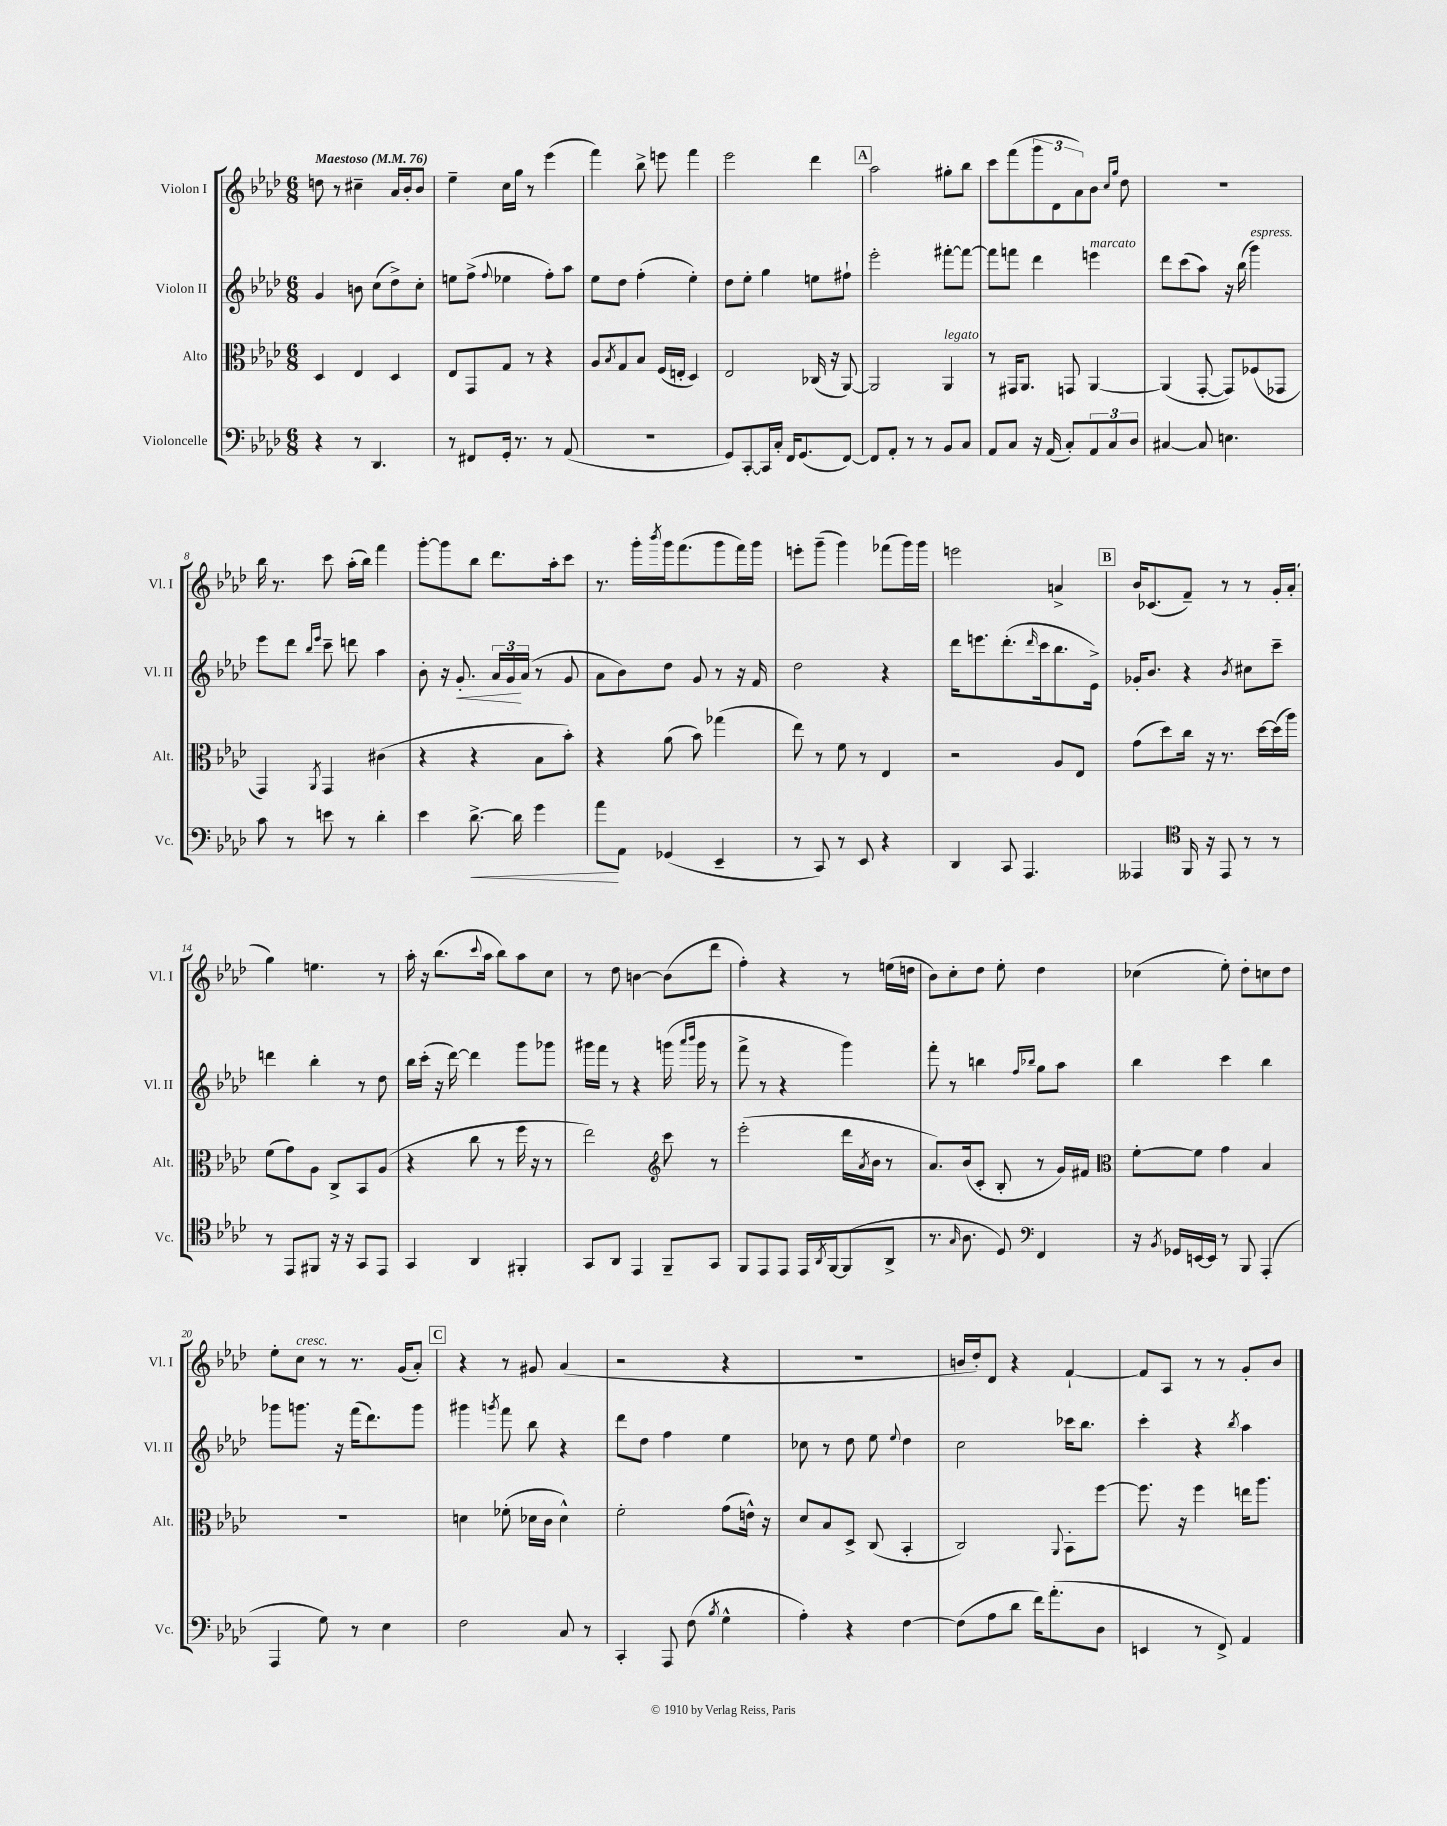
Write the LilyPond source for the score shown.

<<
\new StaffGroup <<
\new Staff = "s0" \with { instrumentName = "Violon I" shortInstrumentName = "Vl. I" } {
    \clef treble \key aes \major \numericTimeSignature \time 6/8 \tempo "Maestoso" 4 = 76
    d''8 r8 cis''4-- aes'16 bes'16-. bes'8 |
    ees''4-- c''16 g''16 r8 ees'''4( |
    f'''4) bes''8-> e'''8 f'''4 |
    ees'''2 des'''4 |
    \mark \markup { \box "A" } aes''2 gis''8-. bes''8 |
    c'''8 f'''8( \tuplet 3/2 { g'''8 des'8 aes'8) } bes'8 \grace { c''16 g''16 } des''8 |
    R2. |
    bes''16 r8. c'''8 aes''16-.( bes''16) f'''4 |
    g'''8~-. g'''8 bes''8 des'''8. aes''16-. c'''8 |
    r8. g'''16-. \acciaccatura { bes'''8 } g'''16 f'''8.( g'''8 f'''16) g'''16 |
    e'''8-. g'''8--( g'''4) fes'''8( g'''16) g'''16 |
    e'''2 a'4-> |
    \mark \markup { \box "B" } bes'16 ces'8.( f'8--) r8 r8 g'16-. aes'16-.( |
    g''4) e''4. r8 |
    aes''16-. r16 bes''8.( \appoggiatura { c'''8 } aes''16 bes''8) aes''8 c''8 |
    r8 des''8 b'4~ b'8( des'''8 |
    f''4-.) r4 r8 e''16( d''16 |
    bes'8) c''8-. des''8 ees''8-. des''4 |
    ces''4( ees''8-.) des''8-. c''8 des''8 |
    ees''8-. c''8^\markup { \italic "cresc." } r8 r8. g'16( aes'8-.) |
    \mark \markup { \box "C" } r4 r8 gis'8 aes'4( |
    r2 r4 |
    R2. |
    b'16 des''16-.) des'8 r4 f'4~-! |
    f'8 aes8 r8 r8 g'8-. bes'8 \bar "|." |
}
\new Staff = "s1" \with { instrumentName = "Violon II" shortInstrumentName = "Vl. II" } {
    \clef treble \key aes \major \numericTimeSignature \time 6/8
    g'4 b'8 c''8( des''8->) c''8-. |
    e''8 f''8->( \appoggiatura { f''8 } ees''4 f''8-.) aes''8 |
    ees''8 des''8 f''4-.( ees''4-.) |
    des''8 ees''8-. g''4 e''8 fis''8-! |
    \mark \markup { \box "A" } ees'''2-. fis'''8~-. fis'''8~ |
    fis'''8 f'''8 des'''4 e'''4^\markup { \italic "marcato" } |
    des'''8 c'''8( aes''8) r16 bes''16( g'''4^\markup { \italic "espress." }) |
    ees'''8 des'''8 \grace { bes''16 ees'''16 } c'''8-- d'''8 aes''4 |
    bes'8-. r16 g'8.-.\< \tuplet 3/2 { aes'16 g'16\! aes'16( } r8 g'8 |
    aes'8 bes'8) des''8 g'8 r8 r16 f'16 |
    des''2 r4 |
    des'''16 e'''8. des'''8.-.( \grace { des'''16 } c'''16 bes''8. ees'16->) |
    \mark \markup { \box "B" } ges'16-. bes'8. r4 \acciaccatura { bes'8 } cis''8 c'''8-- |
    d'''4 bes''4-. r8 des''8 |
    bes''16 c'''16-.( r16 des'''16~) des'''4 g'''8 ges'''8 |
    gis'''16 f'''16 r8 r4 g'''16( \grace { aes'''16 bes'''16 } g'''16 r8 |
    f'''8-> r8 r4 g'''4) |
    f'''8-. r8 b''4 \grace { f''16 bes''16 } g''8 aes''8 |
    bes''4 c'''4 bes''4 |
    ges'''8 g'''8. r16 f'''16( des'''8.) g'''8 |
    \mark \markup { \box "C" } gis'''4 \acciaccatura { g'''8 } f'''8 bes''8 r4 |
    des'''8 des''8 f''4 ees''4 |
    ces''8 r8 des''8 ees''8 \appoggiatura { ees''8 } des''4 |
    c''2 ces'''16 bes''8. |
    c'''4-. r4 \acciaccatura { bes''8 } aes''4 \bar "|." |
}
\new Staff = "s2" \with { instrumentName = "Alto" shortInstrumentName = "Alt." } {
    \clef alto \key aes \major \numericTimeSignature \time 6/8
    des4 ees4 des4 |
    ees8 g,8 g8 r8 r4 |
    aes8 \acciaccatura { bes8 } g8 bes8 f16( e16-. des4) |
    ees2 ces16( r16 aes,8~) |
    \mark \markup { \box "A" } aes,2 aes,4^\markup { \italic "legato" } |
    r8 gis,16 aes,8. g,8 aes,4~ |
    aes,4( g,8~-. g,8) fes8( ges,8 |
    g,4) \acciaccatura { aes,8 } g,4 cis'4( |
    r4 r4 bes8 bes'8-.) |
    r4 aes'8( bes'8) ges''4( |
    ees''8) r8 f'8 r8 ees4 |
    r2 aes8 ees8 |
    \mark \markup { \box "B" } g'8( des''8) c''16 r16 r8. des''16~ des''16( aes''16) |
    f'8( g'8) aes8 c8-> bes,8 aes8( |
    r4 c''8 r8 f''16 r16 r8 |
    ees''2) \clef treble c'''8 r8 |
    ees'''2-.( des'''16 \acciaccatura { aes'8 } bes'16 r8 |
    aes'8.) bes'16( c'8-. bes8-. r8 g'16) fis'16 |
    \clef alto f'8~-. f'8 g'4 bes4 |
    R2. |
    \mark \markup { \box "C" } d'4 fes'8-.( des'16 c'16 des'4-^) |
    f'2-. g'8( e'16-^) r16 |
    des'8 bes8 des8-> c8( bes,4-. |
    c2) \appoggiatura { aes,8 } bes,8-. f''8~ |
    f''8. r16 f''4 e''16 aes''8. \bar "|." |
}
\new Staff = "s3" \with { instrumentName = "Violoncelle" shortInstrumentName = "Vc." } {
    \clef bass \key aes \major \numericTimeSignature \time 6/8
    r4 r8 des,4. |
    r8 fis,8 g,16-. r8. r8 aes,8( |
    R2. |
    g,8) c,8~-. c,16 c16-. f,16 g,8.( f,8~) |
    \mark \markup { \box "A" } f,8 aes,8-. r8 r8 bes,8 c8 |
    aes,8 c8 r16 aes,16( c8-.) \tuplet 3/2 { aes,8 c8 des8 } |
    cis4~ cis8 e4. |
    c'8 r8 e'8 r8 des'4-. |
    ees'4 des'8.~->\< des'16 g'4 |
    aes'8\! aes,8 ges,4( ees,4-- |
    r8 c,8) r8 ees,8 r4 |
    des,4 c,8 aes,,4. |
    \mark \markup { \box "B" } aeses,,4 \clef tenor f,16 r16 ees,8 r8 r8 |
    r8 ees,8 fis,8 r16 r16 g,8 ees,8 |
    g,4 aes,4 fis,4-. |
    g,8 aes,8 ees,4 f,8-- g,8 |
    f,8 ees,8 ees,8 ees,16 \acciaccatura { aes,8 } f,16~ f,8( aes,8-> |
    r8. \grace { g16 } aes8. des8) \clef bass f,4 |
    r16 \acciaccatura { bes,8 } ges,16 e,16~ e,16 r8 bes,,8 aes,,4-.( |
    aes,,4 g8) r8 ees4 |
    \mark \markup { \box "C" } f2 c8 r8 |
    c,4-. aes,,8 f8( \acciaccatura { bes8 } g4-^ |
    aes4-.) r4 f4~ |
    f8( aes8 des'8 f'16) aes'8.-.( des8 |
    e,4 r8 f,8->) aes,4 \bar "|." |
}
>>
>>
